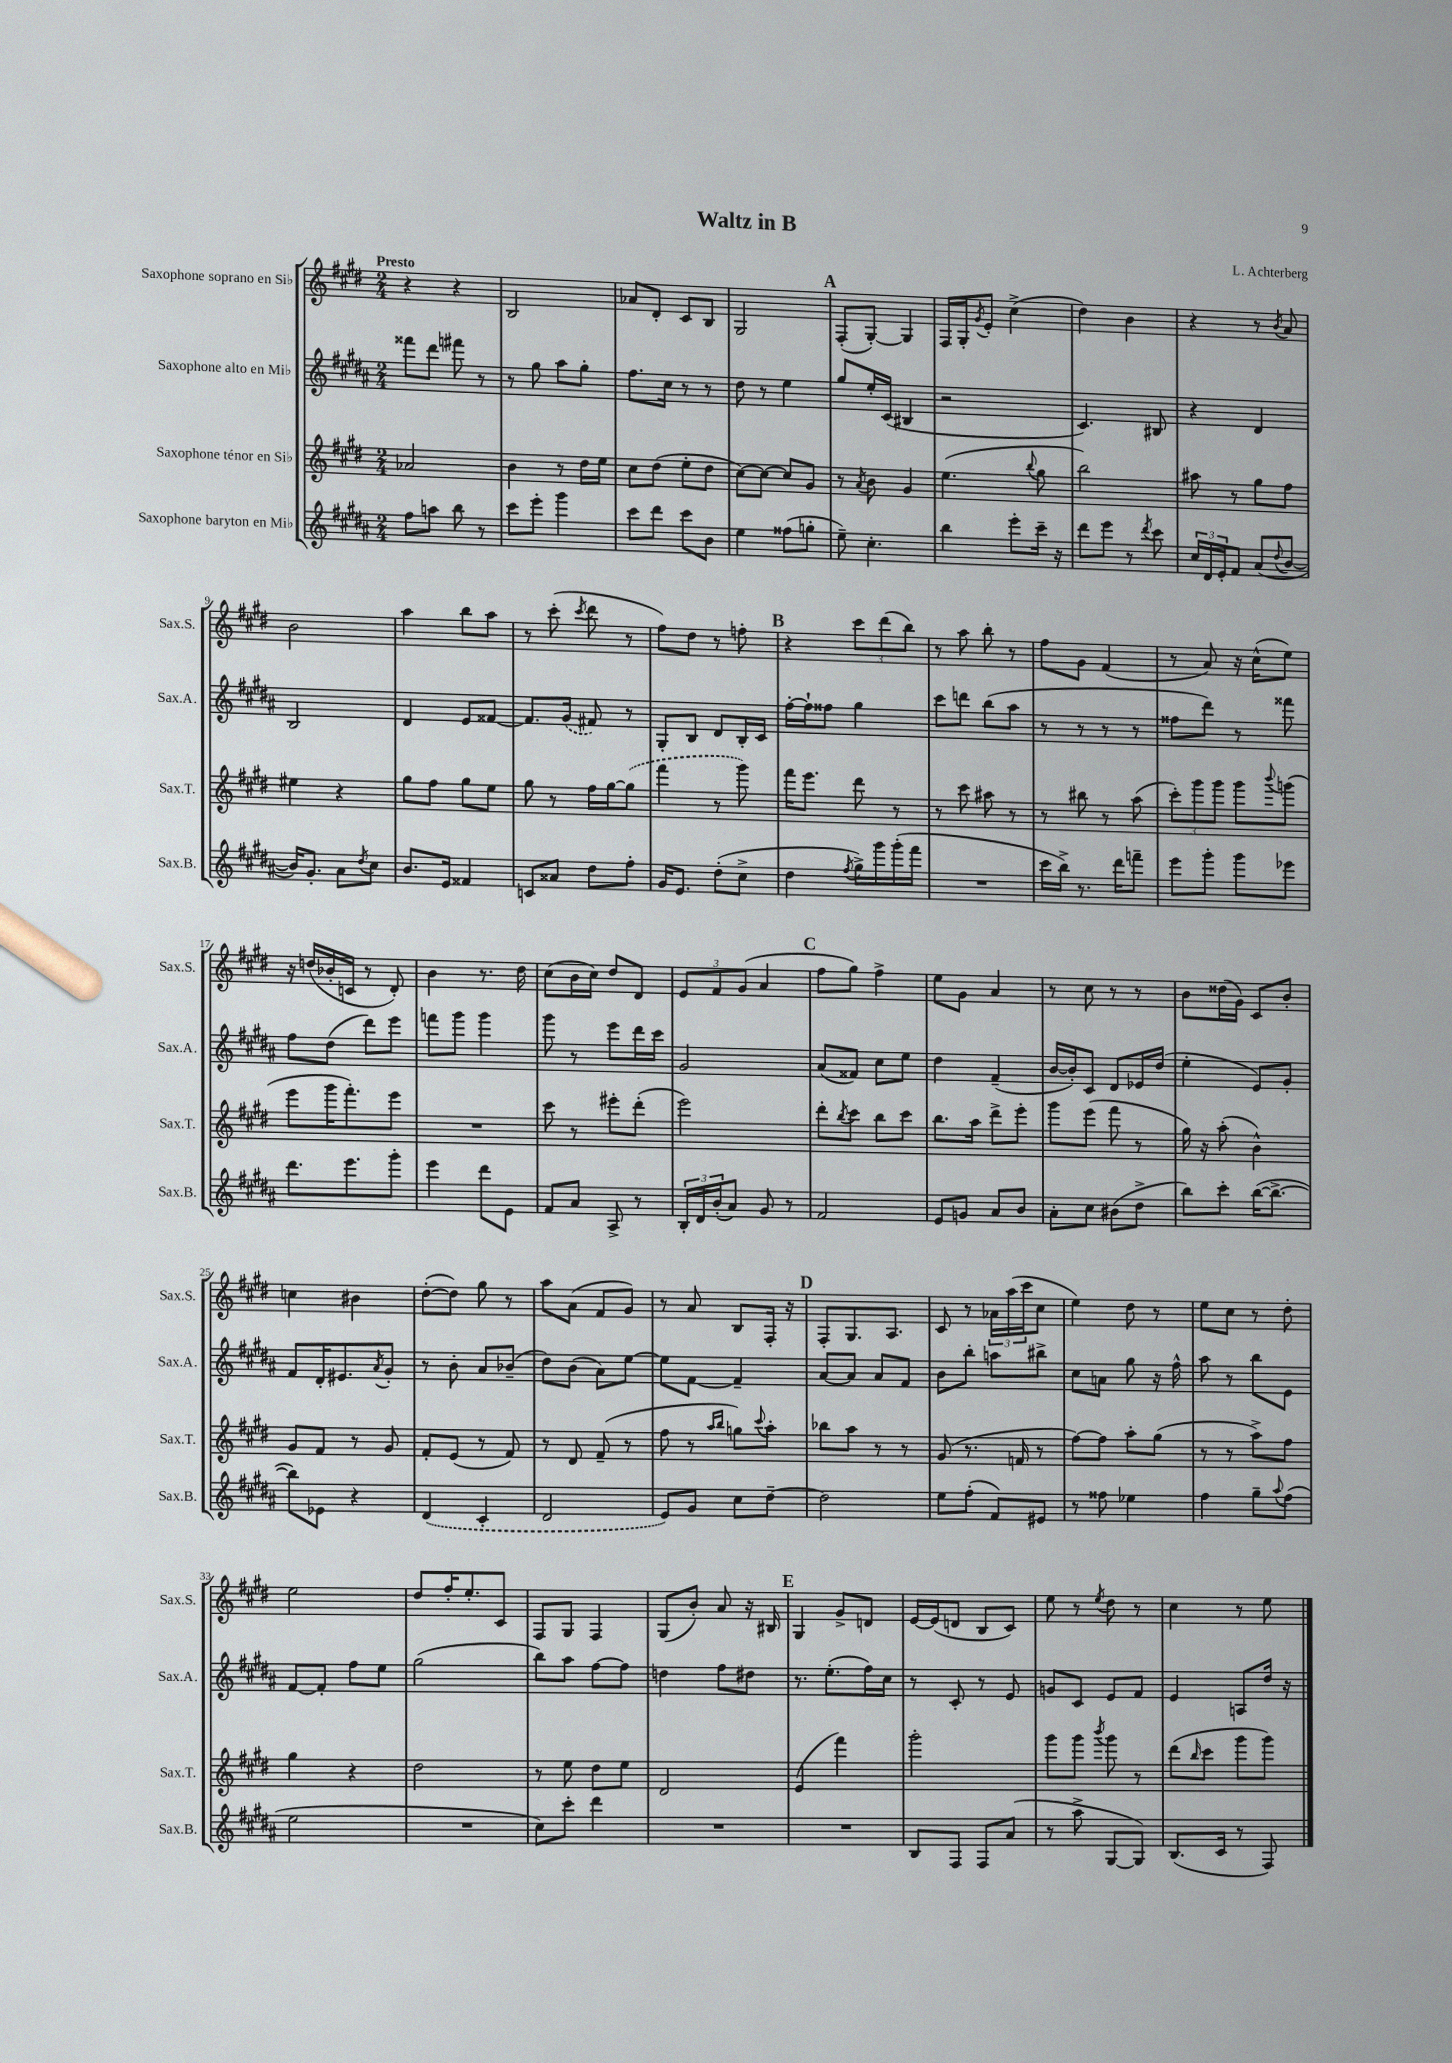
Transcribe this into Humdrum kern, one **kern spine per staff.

**kern	**kern	**kern	**kern
*staff4	*staff3	*staff2	*staff1
*clefG2	*clefG2	*clefG2	*clefG2
*k[f#c#g#d#a#]	*k[f#c#g#d#]	*k[f#c#g#d#a#]	*k[f#c#g#d#]
*M2/4	*M2/4	*M2/4	*M2/4
8ff#\L	2a-/	8fff##\L	4r
8aa\J	.	8ddd#\J	.
8bb\	.	8fff#\	4r
8r	.	8r	.
=	=	=	=
8ccc#\L	4b\	8r	2B/
8eee'\J	.	8gg#\	.
4ggg#\	8r	8aa#\L	.
.	16dd#\LL	8gg#'\J	.
.	16ee\JJ	.	.
=	=	=	=
8ccc#\L	8cc#\L	8.ff#\L	8a-/L
8ddd#\J	(8dd#\J	.	8d#'/J
.	.	16cc#\Jk	.
8ccc#\L	8ee'\L	8r	8c#/L
8b\J	8dd#\J	8r	8B/J
=	=	=	=
4ee\	[8cc#\L)	8dd#\	2G#/
.	8cc#\_J	8r	.
(8ff##\L	8cc#/]L	4ee\	.
8gg'\J	8g#/J	.	.
=	=	=	=
8ee~\)	8r	8gg#/L	(8F#'/L
.	8qa/	.	.
4.cc#'\	8b\	16ee'/L	[8G#'/J)
.	.	(16c#/JJ	.
.	4g#/	4B#/	4G#/]
=	=	=	=
4bb\	(4.ee\	2r	16F#/LL
.	.	.	16G#'/J
.	.	.	8qg#/
.	.	.	8e'/J
8eee'\L	.	.	(4cc#^\
.	8qqbb/	.	.
16ccc#~\Jk	8gg#\	.	.
16r	.	.	.
=	=	=	=
8ddd#\L	2bb\)	4.c#/)	4dd#\)
8eee\J	.	.	.
8r	.	.	4b\
8qddd#/	.	.	.
8ccc#\	.	8B#/	.
=	=	=	=
24cc#/LL	8aa#\	4r	4r
24d#/	.	.	.
24e'/J	.	.	.
8f#/J	8r	.	.
(8a#/L	8gg#\L	4d#/	8r
8qqdd#/	.	.	8qb/
[8b/J	8ff#\J	.	8a/
=	=	=	=
16b/]LK)	4ee#\	2B/	2b\
8.g#'/J	.	.	.
8a#\L	4r	.	.
8qdd#/	.	.	.
8cc#\J	.	.	.
=	=	=	=
8.b/L	8gg#\L	4d#/	4aa\
.	8ff#\J	.	.
16e/Jk	.	.	.
4f##/	8gg#\L	8e/L	8bb\L
.	8ee\J	[8f##/J	8aa\J
=	=	=	=
8c/L	8gg#\	8.f##/]L	8r
8a##/J	8r	.	(8ccc#'\
.	.	(16g#/Jk	.
.	.	.	8qccc#/
8dd#\L	16ff#\LL	8f#/)	8ddd#\
.	[16gg#\J	.	.
8ff#'\J	(8gg#\]J	8r	8r
=	=	=	=
16g#/LK	4fff#\	8G#'/L	8ff#\L)
8.e/J	.	.	.
.	.	8B/J	8dd#\J
(8dd#'\L	8r	8d#/L	8r
8cc#^\J	8ggg#\)	16B'/L	8ff'\
.	.	16c#/JJ	.
=	=	=	=
4dd#\	16fff#\LK	[16ff#'\LL	4r
.	8.eee\J	16ff#`\]J	.
.	.	8ff##\J	.
8qff#/	.	.	.
16gg#^\LL)	8ddd#\	4gg#\	12ccc#\L
16ggg#\	.	.	.
.	.	.	(12ddd#\
(16ggg#'\	8r	.	.
.	.	.	12bb\J)
16fff#\JJ	.	.	.
=	=	=	=
2r	8r	8ccc#\L	8r
.	8ccc#\	8ddd\J	8aa\
.	8aa#\	(8bb\L	8bb'\
.	8r	8aa#\J	8r
=	=	=	=
16ccc#\LL	8r	8r	8ff#\L
16bb^\JJ)	.	.	.
8.r	8bb#\	8r	8g#\J
.	8r	8r	(4f#/
16ddd#\LK	.	.	.
8fff~\J	(8aa\	8r	.
=	=	=	=
8eee\L	12ccc#'\L)	8ff##\L	8r
.	12ggg#\	.	.
8ggg#'\J	.	8ddd#\J)	8a/)
.	12ggg#\J	.	.
8ggg#\L	8ggg#\L	8r	16r
.	.	.	(16cc#^^\LK
.	8qqbbb/	.	.
8eee-\J	(8ggg\J	8fff##\	8ee\J)
=	=	=	=
8.ddd#\L	8eee\L	8ff#\L	16r
.	.	.	(16dd/LL
.	16ggg#\K	(8dd#\J	16b-'/
8.eee\	8.fff#'\)	.	16c/JJ
.	.	8ddd#\L)	8r
8ggg#'\J	8eee\J	8eee\J	8d#'/)
=	=	=	=
4eee\	2r	8fff\L	4b\
.	.	8ggg#\J	.
8ddd#\L	.	4ggg#\	8.r
8e\J	.	.	.
.	.	.	16dd#\
=	=	=	=
8f#/L	8ccc#\	8ggg#\	(8cc#\L
8a#/J	8r	8r	16b\L
.	.	.	16cc#\JJ)
8A#^/	8eee#'\L	8eee\L	8dd#/L
8r	(8ddd#'\J	16ddd#\L	8d#/J
.	.	16ccc#\JJ	.
=	=	=	=
24B'/LL	2eee\)	2g#/	12e/L
24d#/	.	.	.
(24b'/J	.	.	12f#/
8a#/J)	.	.	.
.	.	.	(12g#/J
8g#/	.	.	4a/
8r	.	.	.
=	=	=	=
2f#/	8ddd#'\L	(8a#/L	8ff#\L
.	8qbb/	.	.
.	8ccc#\J	8f##/J)	8gg#\J)
.	8bb\L	8cc#\L	4ff#^\
.	8ccc#\J	8ee\J	.
=	=	=	=
8e/L	8.bb\L	4dd#\	8ee\L
8g/J	.	.	8g#\J
.	16aa\Jk	.	.
8a#/L	8ddd#^\L	(4f#~/	4a/
8b/J	8eee'\J	.	.
=	=	=	=
8a#'\L	8ggg#\L	[16b/LL	8r
.	.	16b'/]J)	.
8cc#\J	(8eee\J	8c#/J	8cc#\
(8b#\L	8fff#\	8d#/L	8r
8dd#^\J	8r	16e-/L	8r
.	.	(16dd#/JJ	.
=	=	=	=
8bb\L)	16gg#\)	4ee'\	8b\L
.	16r	.	.
8ccc#'\J	(8aa'\	.	(16dd##\L
.	.	.	16g#\JJ)
([16bb\LK	4b^^\)	8e/L)	8c#/L
8.bb^\_J	.	.	.
.	.	8g#'/J	8b'/J
=	=	=	=
8bb\]L)	8g#/L	8f#/L	4cc\
8e-\J	8f#/J	16d#'/K	.
.	.	8.e#/	.
4r	8r	.	4b#\
.	.	8qa#/	.
.	8g#/	8g#'/J	.
=	=	=	=
(4d#/	8f#'/L	8r	([8dd#'\L
.	(8e/J	8b'\	8dd#\]J)
4c#'/	8r	8a#/L	8gg#\
.	8f#/)	(8b-~/J	8r
=	=	=	=
2d#/	8r	8dd#\L)	8aa\L
.	8d#/	(8b\J	(8a\J
.	(8f#~/	8a#\L)	8f#/L
.	8r	[8ee\J	8g#/J)
=	=	=	=
8e/L)	8ff#\	8ee\]L	8r
8g#/J	8r	[8f#\J	8a/
.	16qqaa/LL	.	.
.	16qqbb/JJ	.	.
8cc#\L	8gg\L)	4f#~/]	8B/L
.	8qqccc#/	.	.
[8dd#~\J	8aa'\J	.	16F#'/Jk
.	.	.	16r
=	=	=	=
2dd#\]	8bb-\L	[8a#/L	8F#'/L
.	8aa\J	8a#/]J	8.G#/
.	8r	8a#/L	.
.	.	.	8.A/J
.	8r	8f#/J	.
=	=	=	=
8ee\L	(8g#/	8b\L	8c#/
(8ff#'\J	8.r	8bb'\J	8r
8f#/L)	.	8aa\L	24a-\LL
.	.	.	(24aa\
.	16f/	.	.
.	.	.	24ccc#\J
8e#/J	8r	8bb#^\J	8cc#\J
=	=	=	=
8r	[8ff#\L)	8cc#\L	4ee\)
8ff##\	8ff#\]J	8a\J	.
4ee-\	8aa'\L	8gg#\	8dd#\
.	(8gg#\J	16r	8r
.	.	16ff#^^\	.
=	=	=	=
4ff#\	8r	8aa#\	8ee\L
.	8r	8r	8cc#\J
8gg#~\L	8aa^\L)	8bb\L	8r
8qqaa#/	.	.	.
(8ff#\J	8ff#\J	8e\J	8dd#'\
=	=	=	=
2ee\	4gg#\	[8f#/L	2ee\
.	.	8f#'/]J	.
.	4r	8ff#\L	.
.	.	8ee\J	.
=	=	=	=
2r	2dd#\	(2gg#\	8dd#/L
.	.	.	16ff#'/K
.	.	.	8.ee'/
.	.	.	8c#/J
=	=	=	=
8cc#\L)	8r	8bb\L)	8F#/L
8ccc#'\J	8ee\	8aa#\J	8G#/J
4ddd#\	8dd#\L	[8ff#\L	4F#/
.	8ee\J	8ff#\]J	.
=	=	=	=
2r	2d#/	4dd\	(8G#/L
.	.	.	8b'/J)
.	.	8ff#\L	8a/
.	.	8dd#\J	16r
.	.	.	16B#/
=	=	=	=
2r	(4e/	8.r	4G#/
.	.	(8.ee'\L	.
.	4fff#\)	.	8g#^/L
.	.	16ff#\L)	8d/J
.	.	16cc#\JJ	.
=	=	=	=
8B/L	2ggg#'\	8r	[16e/LL
.	.	.	(16e/]J
8F#/J	.	8c#'/	8d/J
8F#/L	.	8r	8B/L
(8a#/J	.	8e/	8c#/J)
=	=	=	=
8r	8ggg#\L	8g/L	8ee\
8aa#^\	8ggg#\J	8c#/J	8r
.	8qbbb/	.	8qee/
[8G#/L	8ggg#\	8e/L	8dd#\
8G#/]J)	8r	8f#/J	8r
=	=	=	=
(8.B/L	(8ddd#\L	4e/	4cc#\
.	16qqbb/	.	.
.	8ccc#\J	.	.
16c#/Jk	.	.	.
8r	8ggg#\L	8A/L	8r
8F#/)	8ggg#\J)	16dd#/Jk	8ee\
.	.	16r	.
==	==	==	==
*-	*-	*-	*-
